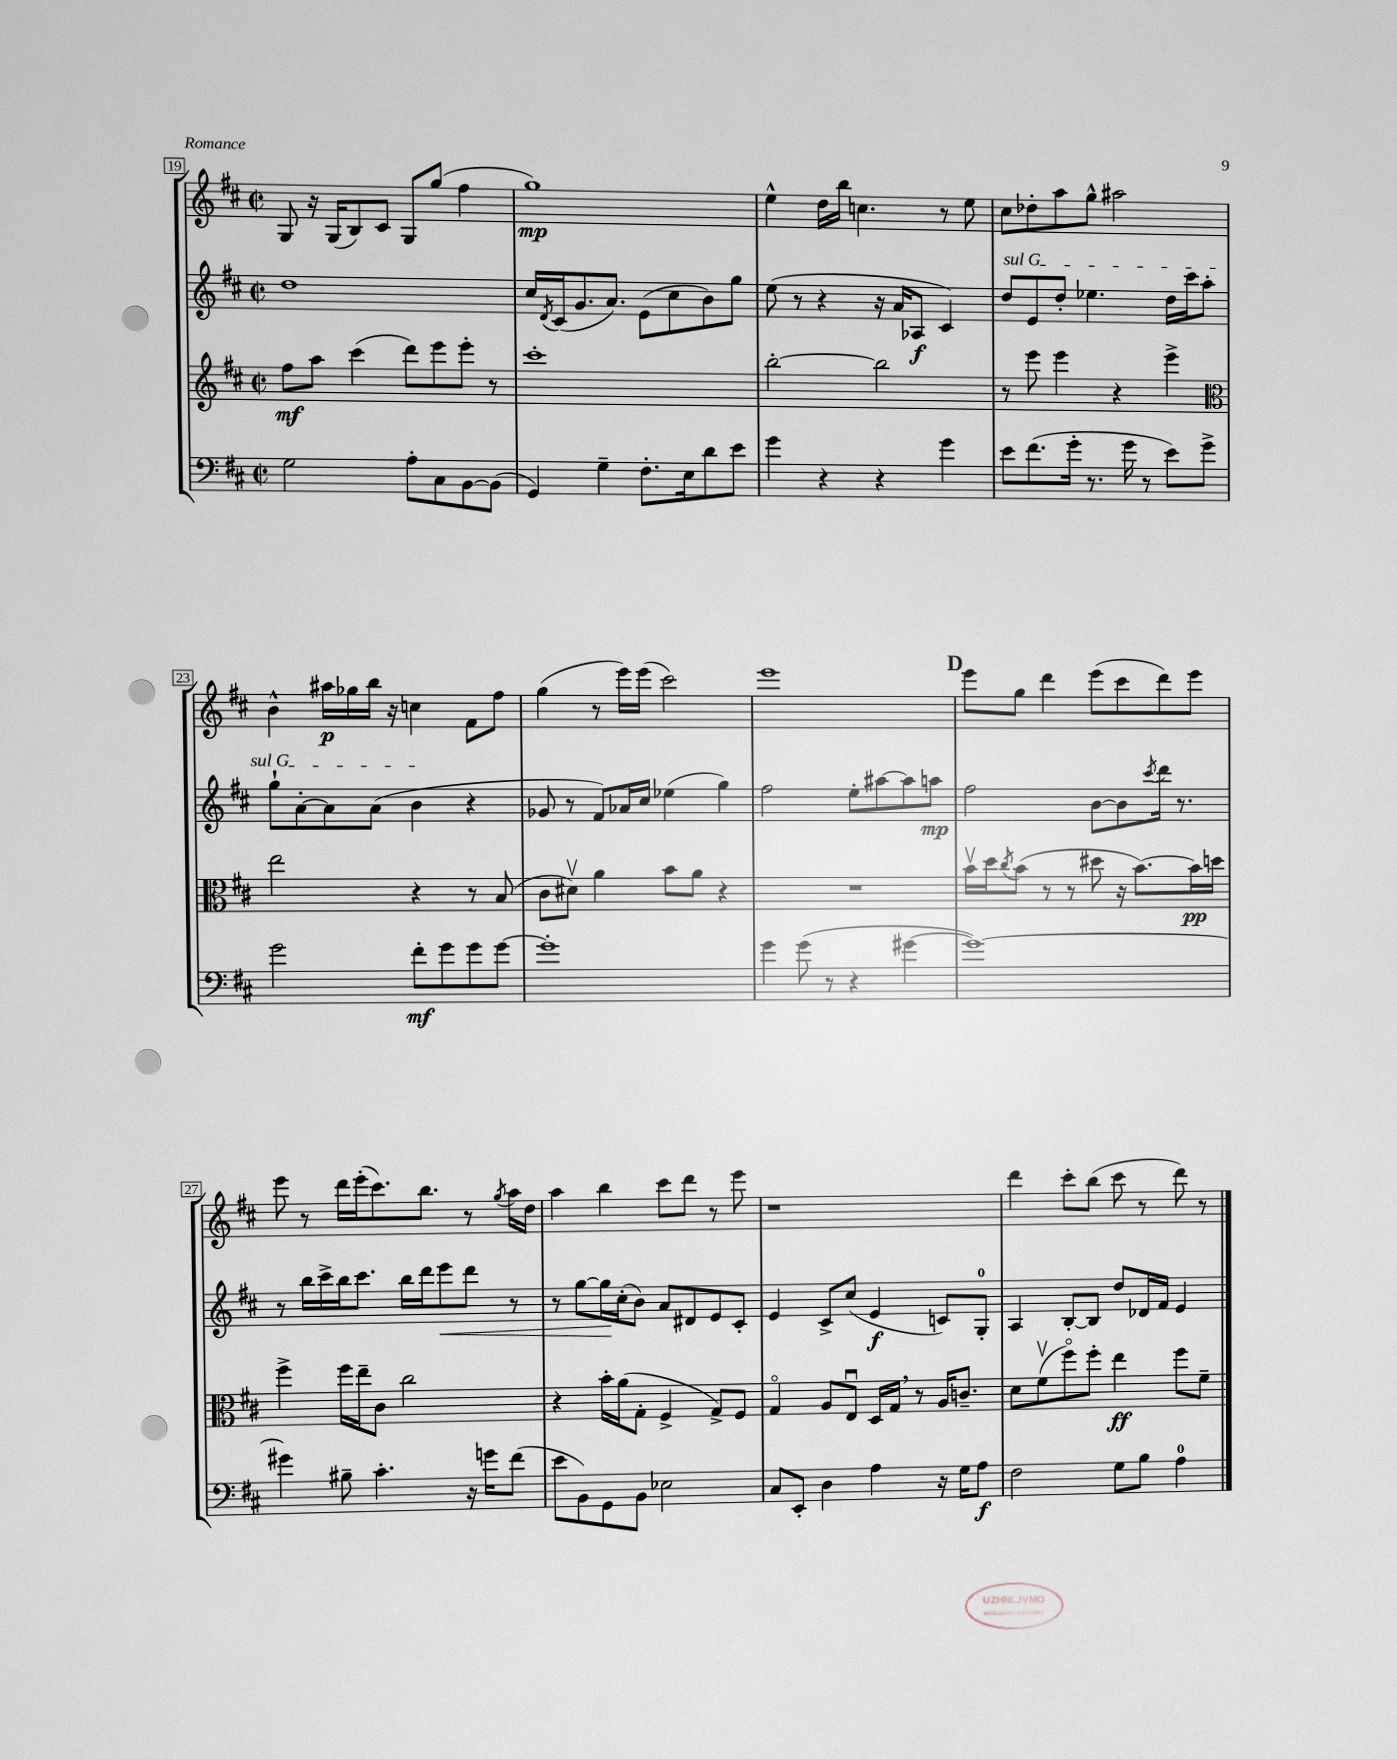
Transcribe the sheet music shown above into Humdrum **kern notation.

**kern	**kern	**kern	**kern
*staff4	*staff3	*staff2	*staff1
*clefF4	*clefG2	*clefG2	*clefG2
*k[f#c#]	*k[f#c#]	*k[f#c#]	*k[f#c#]
*M2/2	*M2/2	*M2/2	*M2/2
*met(c|)	*met(c|)	*met(c|)	*met(c|)
2G	8ff#	1dd	8G
.	8aa	.	16r
.	.	.	(16G
.	(4ccc#	.	8B)
.	.	.	8c#
8A'	8ddd)	.	8G
8C#	8eee	.	(8gg
[8BB	8eee'	.	4ff#
(8BB]	8r	.	.
=	=	=	=
4GG)	1ccc#'	16cc#	1gg)
.	.	8qd	.
.	.	(16c#	.
.	.	8.g	.
4G~	.	.	.
.	.	8.a)	.
8.F#'	.	(8e	.
.	.	8cc#	.
16E	.	.	.
8d	.	8b)	.
8e	.	8gg	.
=	=	=	=
4g	[2bb'	(8ee	4ee^^
.	.	8r	.
4r	.	4r	16dd
.	.	.	16bb
.	.	.	4.cc
4r	2bb]	16r	.
.	.	16a	.
.	.	8A-	.
4g	.	4c#)	8r
.	.	.	8ee
=	=	=	=
8e	8r	8dd	8cc#
(8.f#	8eee	8e	8dd-'
.	4eee	8dd'	8aa
16g'	.	.	.
8.r	.	4.ee-	8gg^^
.	4r	.	2aa#
16g	.	.	.
8r	.	.	.
8e)	4eee^	16dd	.
.	.	16ccc#	.
8g^	.	8aa'	.
=	=	=	=
*	*clefC3	*	*
2g	2ee	8gg`	4b^^
.	.	[8a'	.
.	.	8a]	16aa#
.	.	.	16gg-
.	.	(8a	16bb
.	.	.	16r
8f#'	4r	4b	4cc
8g	.	.	.
8g	8r	4r	8f#
[8g	(8B	.	8ff#
=	=	=	=
1g']	8c#	8g-	(4gg
.	8d#v)	8r	.
.	4a	8f#)	8r
.	.	16a-	16eee)
.	.	16cc#	(16eee
.	8b	(4ee-	2ccc#)
.	8a	.	.
.	4r	4gg)	.
=	=	=	=
4g	1r	2ff#	1eee
(8g	.	.	.
8r	.	.	.
4r	.	8ee'	.
.	.	[8aa#	.
[4g#	.	8aa#]	.
.	.	8aa	.
=	=	=	=
1g#_)	16bv	2ff#	8eee
.	16dd	.	.
.	8qcc#	.	.
.	(8b	.	8gg
.	8r	.	4ddd
.	8r	.	.
.	8dd#	[8b	(8eee
.	16r	8b]	8ccc#
.	[8.b)	.	.
.	.	8qccc#	.
.	.	16ddd	8ddd)
.	.	8.r	.
.	16b]	.	8eee
.	16dd	.	.
=	=	=	=
4g#]	4ff#^	8r	8eee
.	.	16bb	8r
.	.	16ccc#^	.
8B#~	16ff#	16bb	16ddd
.	16ee~	8.ccc#	(16eee'
4.c#'	8c#	.	8.ccc#)
.	2cc#	16bb	.
.	.	16ddd	8.bb
.	.	8eee	.
16r	.	8ddd	8r
16g	.	.	.
.	.	.	8qgg
(8f#	.	8r	16aa
.	.	.	16dd
=	=	=	=
8e	4r	8r	4aa
8BB)	.	[8gg	.
8GG	16b'	16gg]	4bb
.	(16a	(16cc#'	.
8BB	8G'	8b)	.
2E-	4F#^	8a	8ccc#
.	.	8d#	8ddd
.	8G^)	8e	8r
.	8F#	8c#'	8eee
=	=	=	=
8C#	4Go	4e	1r
8EE'	.	.	.
4D	8A	8c#^	.
.	8Eu	(8cc#	.
4A	16D	4e	.
.	16G	.	.
.	8r	.	.
16r	16A	8c)	.
16G	8.c~	.	.
8A	.	8G'	.
=	=	=	=
2F#	8d	4A	4ddd
.	(8f#v	.	.
.	8ff#o)	[8B'	8ccc#'
.	8ff#'	8B]	(8bb
8G	4ee	8dd	8ccc#
8B	.	16d-	8r
.	.	16f#	.
4A	8ff#	4e	8ddd)
.	8f#~	.	8r
==	==	==	==
*-	*-	*-	*-
